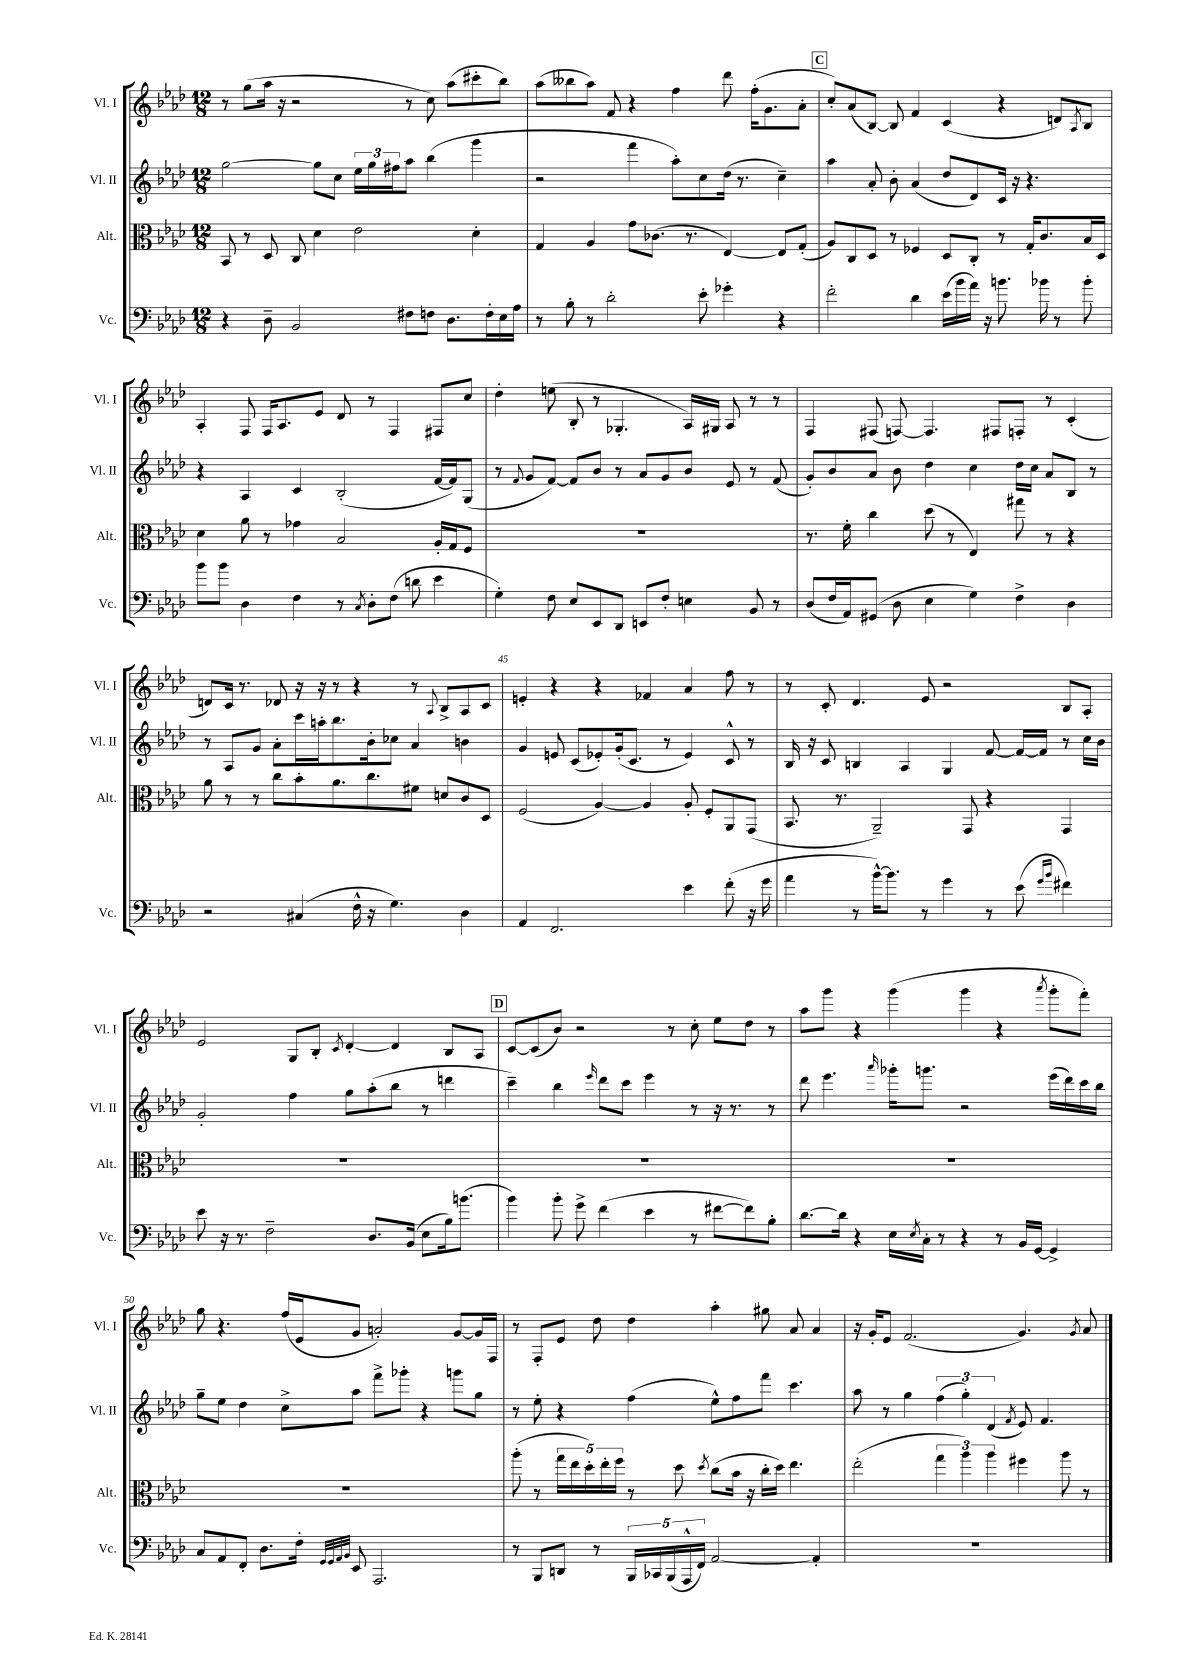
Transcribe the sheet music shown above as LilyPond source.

<<
\new StaffGroup <<
\new Staff = "s0" \with { instrumentName = "Vl. I" shortInstrumentName = "Vl. I" } {
    \clef treble \key aes \major \numericTimeSignature \time 12/8
    r8 g''8( aes''16 r16 r2 r8 c''8) aes''8( cis'''8-. bes''8) |
    aes''8( beses''8 aes''8) f'8 r4 f''4 des'''8 f''16-.( g'8. aes'8-. |
    \mark \markup { \box "C" } c''8-.) aes'8( bes8~) bes8 f'4 c'4( r4 d'8) \acciaccatura { aes8 } bes8 |
    aes4-. f8 f16 aes8. ees'8 des'8 r8 f4 fis8 c''8 |
    des''4-. e''8( bes8-. r8 ges4.-. aes16) gis16 aes8 r8 r8 |
    f4 fis8( f8~) f4. fis8 f8-. r8 c'4-.( |
    d'8) c'16 r8. des'8 r16 r16 r8 r4 r8 \appoggiatura { aes8 } bes8-> aes8 c'8 |
    e'4-. r4 r4 fes'4 aes'4 f''8 r8 |
    r8 c'8-. des'4. ees'8 r2 bes8 aes8-. |
    ees'2 g8 bes8-. \acciaccatura { c'8 } des'4~-. des'4 bes8 aes8 |
    \mark \markup { \box "D" } c'8~ c'8( bes'8) r2 r8 c''8-. ees''8 des''8 r8 |
    aes''8 g'''8 r4 g'''4( g'''4 r4 \acciaccatura { aes'''8 } g'''8-. f'''8-.) |
    g''8 r4. f''16( ees'16 g'8 a'2-.) g'8~ g'16 f16 |
    r8 f8-. ees'8 des''8 des''4 aes''4-. gis''8 aes'8 aes'4 |
    r16 g'16-. ees'8 f'2.( g'4.) \acciaccatura { g'8 } aes'8 \bar "|." |
}
\new Staff = "s1" \with { instrumentName = "Vl. II" shortInstrumentName = "Vl. II" } {
    \clef treble \key aes \major \numericTimeSignature \time 12/8
    g''2~ g''8 c''8 \tuplet 3/2 { ees''16 g''16 fis''16 } aes''8 bes''4( g'''4 |
    r2 f'''4 aes''8-.) c''8 des''16( r8. c''4--) |
    \mark \markup { \box "C" } aes''4 aes'8-. bes'8-. aes'4( des''8 des'8) c'16 r16 r4. |
    r4 aes4 c'4 bes2-.( f'16~ f'16) g8( |
    r8 \appoggiatura { f'8 } g'8 f'8~) f'8 bes'8 r8 aes'8 g'8 bes'8 ees'8 r8 f'8( |
    g'8-.) bes'8 aes'8 bes'8 des''4 c''4 des''16 c''16 aes'8 bes8 r8 |
    r8 aes8 g'8 aes'8-. c'''16 a''16-. bes''8. bes'16-. ces''8 aes'4 b'4 |
    g'4 e'8 c'8( ees'8-.) g'16-.( c'8. r8 ees'4) c'8-^ r8 |
    bes16 r16 c'8 b4 aes4 g4 f'8~ f'16~ f'16 r8 c''16 bes'16 |
    g'2-. f''4 g''8 aes''8-.( bes''8 r8 d'''4 |
    \mark \markup { \box "D" } c'''4--) bes''4 \grace { ees'''16 } des'''8 c'''8 ees'''4 r8 r16 r8. r8 |
    des'''8 ees'''4. \grace { aes'''16 } ges'''16-. g'''8. r2 ees'''16( des'''16) c'''16 bes''16 |
    g''8-- ees''8 des''4 c''8-> aes''8 f'''8-> ges'''8-. r4 g'''8 g''8 |
    r8 ees''8-. r4 f''4( ees''8-^) f''8 f'''8 c'''4. |
    aes''8 r8 g''4 \tuplet 3/2 { f''4( g''4-.) des'4( } \acciaccatura { f'8 } ees'8) f'4. \bar "|." |
}
\new Staff = "s2" \with { instrumentName = "Alt." shortInstrumentName = "Alt." } {
    \clef alto \key aes \major \numericTimeSignature \time 12/8
    bes,8 r8 des8 c8 des'4 ees'2 des'4-. |
    g4 aes4 g'8 ces'8.( r8. ees4~) ees8 g8-.( |
    \mark \markup { \box "C" } aes8) c8 des8 r8 fes4 des8 c8-. r8 g16-. c'8. bes16 des16 |
    des'4 aes'8 r8 ges'4 bes2 aes16-. g16 f8 |
    R1. |
    r8. f'16-. c''4 des''8( r8 ees4) gis''8 r8 r4 |
    aes'8 r8 r8 c''8 bes'8-. aes'8. c''8. fis'8 d'8 c'8 des8 |
    f2( aes4~) aes4 aes8-. f8-. aes,8 g,8( |
    bes,8. r8. aes,2--) g,8 r4 g,4 |
    R1. |
    \mark \markup { \box "D" } R1. |
    R1. |
    R1. |
    aes''8-.( r8 \tuplet 5/4 { g''16 ees''16 des''16-.) ees''16-. f''16 } r8 des''8 \acciaccatura { des''8 } c''8( bes'16 r16 c''16-. des''16) ees''4. |
    ees''2-.( \tuplet 3/2 { g''4 aes''4) aes''4 } fis''4 aes''8 r8 \bar "|." |
}
\new Staff = "s3" \with { instrumentName = "Vc." shortInstrumentName = "Vc." } {
    \clef bass \key aes \major \numericTimeSignature \time 12/8
    r4 des8-- bes,2 fis8 f8 des8. f16-. ees16 aes16 |
    r8 bes8-. r8 des'2-. ees'8-. ges'4-. r4 |
    \mark \markup { \box "C" } f'2-. des'4 ees'16( bes'16 aes'16) r16 b'8. bes'16 r8 bes'8-. |
    bes'8 bes'8 des4 f4 r8 \acciaccatura { c8 } des8-. f8( d'8 ees'4 |
    g4-.) f8 ees8 ees,8 des,8 e,8 f8-. e4 bes,8 r8 |
    des8( f16 aes,16) gis,8( des8 ees4 g4) f4-> des4 |
    r2 cis4( f16-^ r16 g4.) des4 |
    aes,4 f,2. ees'4 f'8-.( r16 g'16 |
    aes'4 r8 bes'16~-^) bes'8. r8 g'4 r8 ees'8( \grace { g'16 bes'16 } fis'4) |
    ees'8 r16 r8. f2-- des8. bes,16( ees8 bes16) b'8.( |
    \mark \markup { \box "D" } bes'4) bes'8-. g'8-> f'4( ees'4 r8 fis'8~ fis'8) bes8-. |
    des'8.~ des'16 r4 ees16 \acciaccatura { ees8 } c16-. r8 r4 r8 bes,16 g,16~ g,4-> |
    c8 aes,8 f,8-. des8. f16-. \grace { g,32 g,32 aes,32 bes,32 } ees,8 aes,,2. |
    r8 bes,,8 d,8 r8 \tuplet 5/4 { bes,,16 ces,16 bes,,16( aes,,16-^ f,16) } aes,2~ aes,4-. |
    R1. \bar "|." |
}
>>
>>
\layout { \context { \Score currentBarNumber = #38 \override BarNumber.break-visibility = ##(#f #t #t) barNumberVisibility = #(every-nth-bar-number-visible 5) } }
